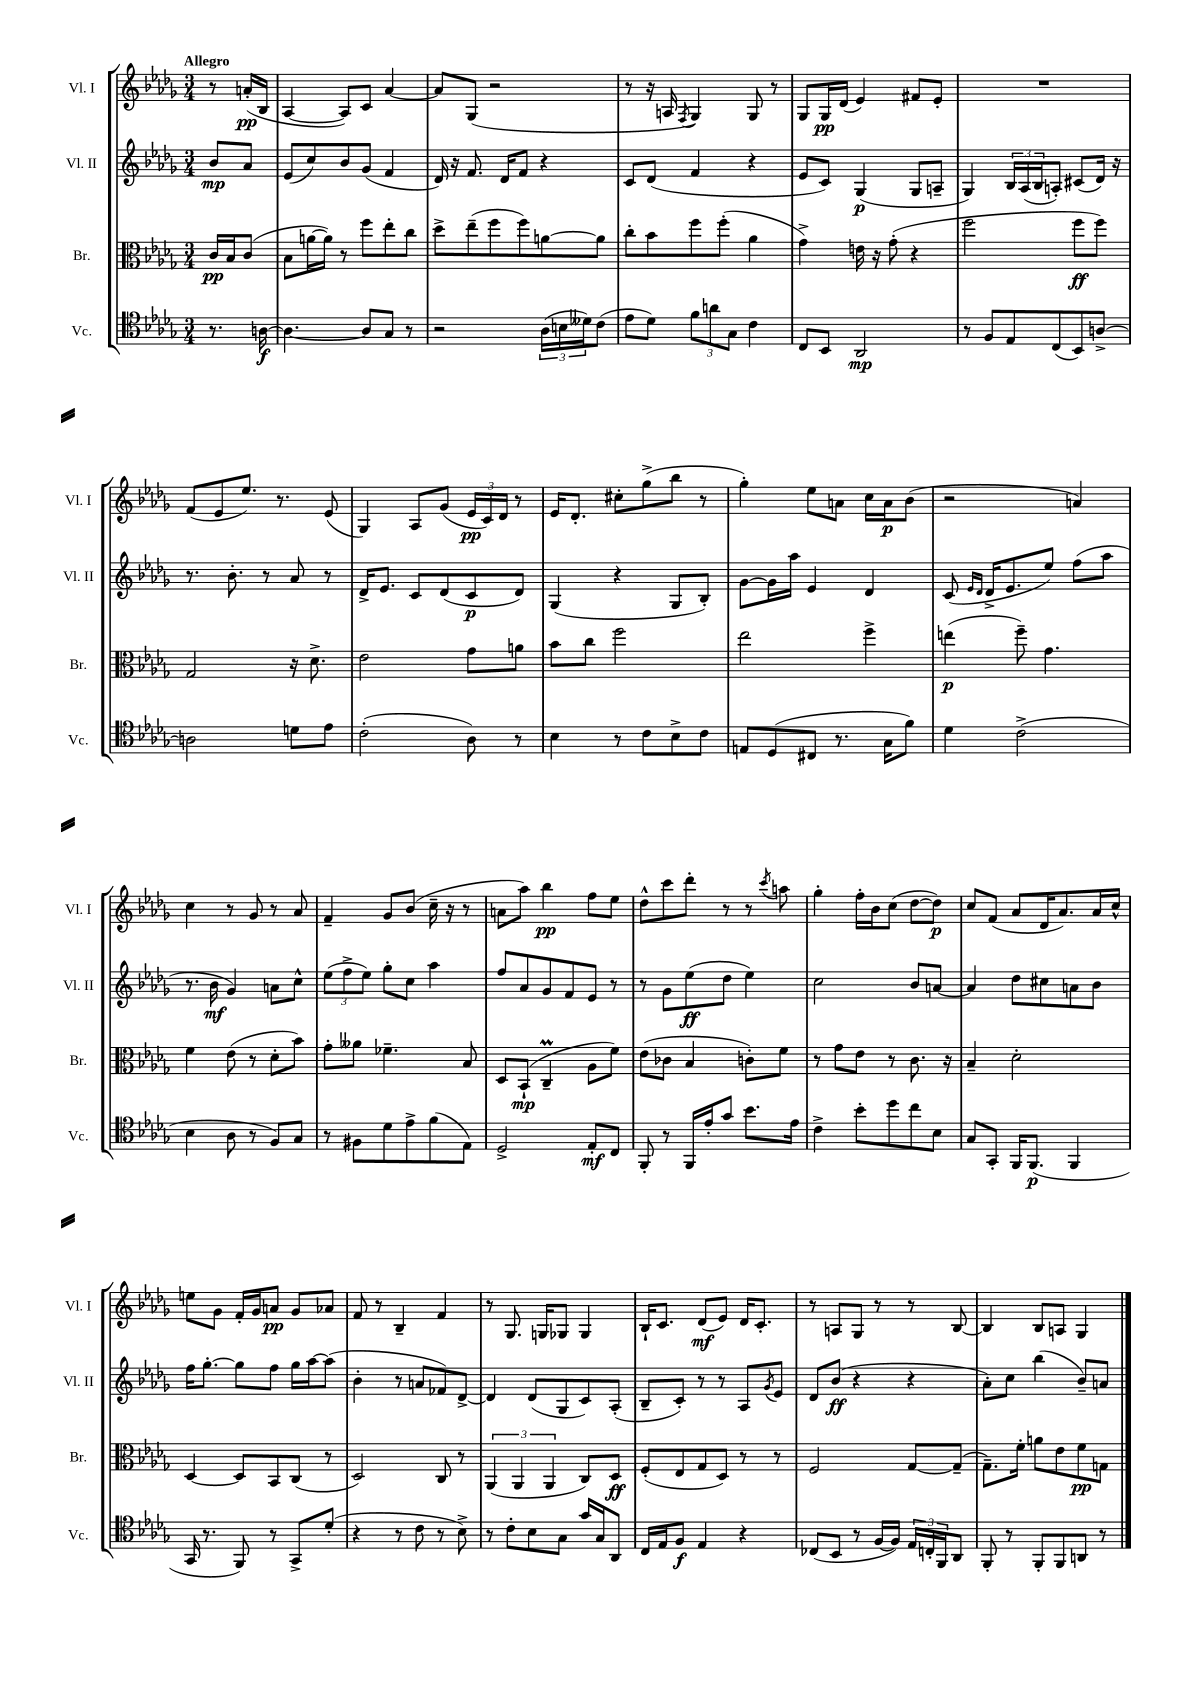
<<
\new StaffGroup <<
\new Staff = "s0" \with { instrumentName = "Vl. I" shortInstrumentName = "Vl. I" } {
    \clef treble \key des \major \numericTimeSignature \time 3/4 \partial 4 \tempo "Allegro"
    r8 a'16-.\pp( bes16 |
    aes4~ aes8) c'8 aes'4~ |
    aes'8 ges8( r2 |
    r8 r16 a16 \acciaccatura { f8 } ges4) ges8 r8 |
    ges8 ges16\pp des'16( ees'4) fis'8 ees'8-. |
    R2. |
    f'8( ees'8 ees''8.) r8. ees'8( |
    ges4) aes8 ges'8( \tuplet 3/2 { ees'16\pp c'16) des'16 } r8 |
    ees'16 des'8.-. cis''8-. ges''8->( bes''8 r8 |
    ges''4-.) ees''8 a'8 c''16 a'16\p bes'8( |
    r2 a'4) |
    c''4 r8 ges'8 r8 aes'8 |
    f'4-- ges'8 bes'8( c''16-- r16 r8 |
    a'8 aes''8) bes''4\pp f''8 ees''8 |
    des''8-^ c'''8 des'''8-. r8 r8 \acciaccatura { c'''8 } a''8 |
    ges''4-. f''16-. bes'16 c''8( des''8~ des''8\p) |
    c''8 f'8( aes'8 des'16 aes'8.) aes'16 c''16-^ |
    e''8 ges'8 f'16-. ges'16 a'8\pp ges'8 aes'8 |
    f'8 r8 bes4-- f'4 |
    r8 ges8. g16 ges8 ges4 |
    bes16-! c'8. des'8\mf( ees'8) des'16 c'8.-. |
    r8 a8 ges8 r8 r8 bes8~ |
    bes4 bes8 a8 ges4 \bar "|." |
}
\new Staff = "s1" \with { instrumentName = "Vl. II" shortInstrumentName = "Vl. II" } {
    \clef treble \key des \major \numericTimeSignature \time 3/4 \partial 4
    bes'8\mp aes'8 |
    ees'8( c''8) bes'8 ges'8( f'4 |
    des'16) r16 f'8. des'16 f'8 r4 |
    c'8 des'8( f'4 r4 |
    ees'8 c'8) ges4\p( ges8 a8-- |
    ges4) \tuplet 3/2 { bes16 aes16( bes16 } a8-.) cis'8( des'16) r16 |
    r8. bes'8.-. r8 aes'8 r8 |
    des'16-> ees'8. c'8 des'8( c'8\p des'8) |
    ges4( r4 ges8 bes8-.) |
    ges'8~ ges'16 aes''16 ees'4 des'4 |
    c'8( \grace { ees'16 des'16 } des'16-> ees'8. ees''8) f''8( aes''8 |
    r8. bes'16\mf ges'4) a'8 c''8-^ |
    \tuplet 3/2 { ees''8( f''8-> ees''8) } ges''8-. c''8 aes''4 |
    f''8 aes'8 ges'8 f'8 ees'8 r8 |
    r8 ges'8 ees''8\ff( des''8 ees''4) |
    c''2 bes'8 a'8~ |
    a'4 des''8 cis''8 a'8 bes'8 |
    f''16 ges''8.~-. ges''8 f''8 ges''16 aes''16~ aes''8( |
    bes'4-. r8 a'8 fes'8) des'8~-> |
    des'4 des'8( ges8 c'8) aes8-.( |
    bes8-- c'8-.) r8 r8 aes8 \acciaccatura { ges'8 } ees'8 |
    des'8 bes'8\ff( r4 r4 |
    aes'8-.) c''8 bes''4( bes'8--) a'8 \bar "|." |
}
\new Staff = "s2" \with { instrumentName = "Br." shortInstrumentName = "Br." } {
    \clef alto \key des \major \numericTimeSignature \time 3/4 \partial 4
    c'16\pp bes16 c'8( |
    bes8 a'16~ a'16) r8 f''8 ees''8-. c''8 |
    des''8-> ees''8--( f''8 f''8) a'8~ a'8 |
    c''8-. bes'8 f''8 f''8-.( aes'4 |
    ges'4->) e'16 r16 ges'8-.( r4 |
    f''2 f''8\ff f''8) |
    ges2 r16 des'8.-> |
    ees'2 ges'8 a'8 |
    bes'8 c''8 f''2 |
    ees''2 f''4-> |
    e''4\p( f''8--) ges'4. |
    f'4 ees'8( r8 des'8-. bes'8) |
    ges'8-. aeses'8 fes'4.-- bes8 |
    des8 bes,8-!\mp( c4--\prall aes8 f'8) |
    ees'8( ces'8 bes4 c'8-.) f'8 |
    r8 ges'8 ees'8 r8 c'8. r16 |
    bes4-- des'2-. |
    des4~ des8 bes,8 c8( r8 |
    des2) c8 r8 |
    \tuplet 3/2 { aes,4( aes,4 aes,4 } c8) des8\ff |
    f8-.( ees8 ges8 des8) r8 r8 |
    f2 ges8~ ges8--( |
    ges8.--) f'16-. a'8 ees'8 f'8\pp g8 \bar "|." |
}
\new Staff = "s3" \with { instrumentName = "Vc." shortInstrumentName = "Vc." } {
    \clef tenor \key des \major \numericTimeSignature \time 3/4 \partial 4
    r8. a16~\f |
    a4.~ a8 ges8 r8 |
    r2 \tuplet 3/2 { aes16( b16 deses'16) } c'8( |
    ees'8 des'8) \tuplet 3/2 { f'8 a'8 ges8 } c'4 |
    c8 bes,8 aes,2\mp |
    r8 f8 ees8 c8( bes,8) a8~-> |
    a2 d'8 ees'8 |
    c'2-.( aes8) r8 |
    bes4 r8 c'8 bes8-> c'8 |
    e8 des8( cis8 r8. ges16 f'8) |
    des'4 c'2->( |
    bes4 aes8 r8 f8) ges8 |
    r8 fis8 des'8 ees'8-> f'8( ees8) |
    des2-> ees8-.\mf c8 |
    f,8-. r8 f,16 ees'16-. ges'8 bes'8. ees'16 |
    c'4-> bes'8-. des''8 c''8 bes8 |
    ges8 ges,8-. f,16 f,8.\p( f,4 |
    ges,16 r8. f,8) r8 ges,8-> des'8-.( |
    r4 r8 c'8 r8 bes8->) |
    r8 c'8-. bes8 ges8 ges'16 ges16 aes,8 |
    c16 ees16 f8\f ees4 r4 |
    ces8( bes,8 r8 f16~ f16) \tuplet 3/2 { ees16 c16-. f,16 } aes,8 |
    f,8-. r8 f,8-. f,8 a,8 r8 \bar "|." |
}
>>
>>
\layout { \context { \Score \remove "Bar_number_engraver" } }
